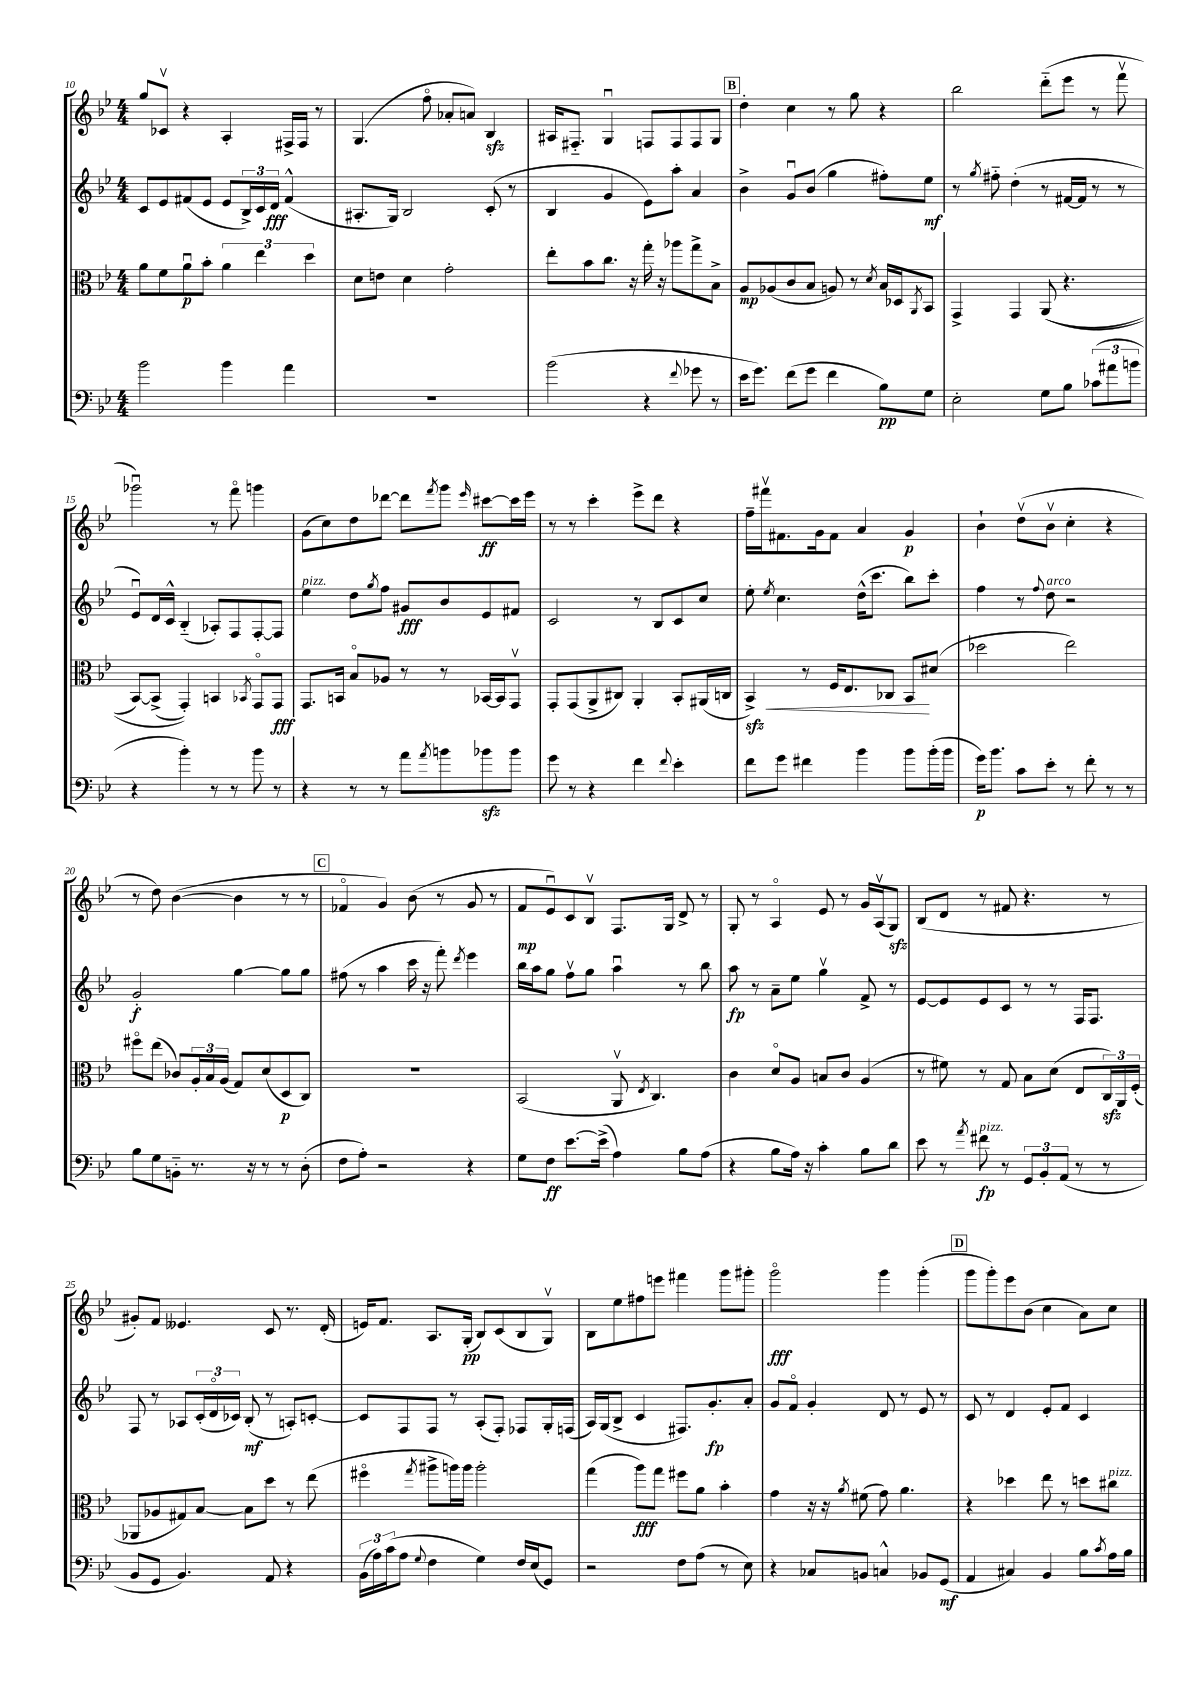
<<
\new StaffGroup <<
\new Staff = "s0" {
    \clef treble \key bes \major \numericTimeSignature \time 4/4
    g''8 ces'8\upbow r4 a4-. fis16-> fis16 r8 |
    g4.( f''8\flageolet aes'8-. a'8) bes4\sfz |
    ais16 fis8.-_ g4\downbow f8 f8 f8 g8 |
    \mark \markup { \box "B" } d''4-. c''4 r8 g''8 r4 |
    bes''2 d'''8-_( ees'''8 r8 f'''8\upbow |
    ges'''2\downbow) r8 f'''8\flageolet g'''4 |
    g'8( c''8) d''8 des'''8~ des'''8 \acciaccatura { f'''8 } g'''8 \grace { ees'''16 } cis'''8~\ff cis'''16 ees'''16 |
    r8 r8 c'''4-. ees'''8-> d'''8 r4 |
    f''16-- fis'''16\upbow fis'8. g'16 fis'8 a'4 g'4\p |
    bes'4-! d''8\upbow( bes'8\upbow c''4-. r4 |
    r8 d''8) bes'4~( bes'4 r8 r8 |
    \mark \markup { \box "C" } fes'4\flageolet g'4) bes'8( r8 g'8 r8 |
    f'8\mp ees'8\downbow) c'8 bes8\upbow f8. g16 d'8-> r8 |
    g8-. r8 a4\flageolet ees'8 r8 g'16 a16\upbow( g8\sfz) |
    bes8( d'8 r8 fis'8 r4. r8 |
    gis'8-.) f'8 eeses'4. c'8 r8. d'16-.( |
    e'16) f'8. a8. g16-.\pp( bes8) c'8( bes8 g8\upbow) |
    bes8 ees''8 fis''8 e'''8 fis'''4 g'''8 gis'''8-. |
    g'''2\flageolet\fff g'''4 g'''4-.( |
    \mark \markup { \box "D" } g'''8 g'''8-.) ees'''8 bes'8( c''4 a'8) c''8 \bar "|." |
}
\new Staff = "s1" {
    \clef treble \key bes \major \numericTimeSignature \time 4/4
    c'8 ees'8 fis'8( ees'8 ees'8 \tuplet 3/2 { bes16->) c'16 d'16\fff } fis'4-^( |
    ais8.-. g16) bes2 c'8-.( r8 |
    bes4 g'4 ees'8) a''8-. a'4 |
    \mark \markup { \box "B" } bes'4-> g'8\downbow bes'8( g''4 fis''8-.) ees''8\mf |
    r8 \acciaccatura { g''8 } fis''8-_ d''4-.( r8 fis'16~ fis'16 r8 r8 |
    ees'8\downbow) d'16 c'16-^ bes4-_( aes8-.) f8 f8~-. f8 |
    ees''4^\markup { \italic "pizz." } d''8 \acciaccatura { g''8 } f''8 gis'8\fff bes'8 ees'8 fis'8 |
    c'2 r8 bes8 c'8 c''8 |
    ees''8-. \acciaccatura { ees''8 } c''4. d''16-^( c'''8. bes''8) c'''8-. |
    f''4 r8 \appoggiatura { f''8 } d''8^\markup { \italic "arco" } r2 |
    g'2-.\f g''4~ g''8 g''8 |
    \mark \markup { \box "C" } fis''8( r8 a''4 c'''16 r16 f'''8-.) \acciaccatura { d'''8 } ees'''4 |
    bes''16 a''16 g''8 f''8\upbow g''8 a''4\downbow r8 bes''8 |
    a''8\fp r8 a'8-- ees''8 g''4\upbow f'8-> r8 |
    ees'8~ ees'8 ees'8 c'8 r8 r8 f16 f8. |
    f8 r8 aes8 \tuplet 3/2 { c'16-.( d'16\flageolet ces'16) } bes8-.\mf( r8 a8-.) c'8~-. |
    c'8 f8 f8 r8 a8-.( f8-.) fes8 g16-. f16( |
    a16) g16( bes8-> c'4 fis8.) g'8.-.\fp a'8-. |
    g'8 f'8\flageolet g'4-. d'8 r8 ees'8 r8 |
    \mark \markup { \box "D" } c'8 r8 d'4 ees'8-. f'8 c'4 \bar "|." |
}
\new Staff = "s2" {
    \clef alto \key bes \major \numericTimeSignature \time 4/4
    a'8 f'8 a'8\downbow\p bes'8-. \tuplet 3/2 { a'4 ees''4 d''4 } |
    d'8 e'8 d'4 g'2-. |
    ees''8-. bes'8 c''8. r16 g''16-. r16 aes''8 g''8-> bes8-> |
    \mark \markup { \box "B" } a8\mp aes8( c'8 bes8 a8) r8 \acciaccatura { d'8 } bes16 des16 \acciaccatura { a,8 } bes,8 |
    g,4-> g,4 a,8(\( r4. |
    bes,8~) bes,8->( g,4-.)\) b,4 \acciaccatura { bes,8 } g,8\flageolet g,8\fff |
    g,8. b,16 bes8\flageolet aes8 r8 r8 bes,16~ bes,16 g,8\upbow |
    g,8-. g,8( a,8-> cis8) a,4-. bes,8-. ais,16( c16 |
    bes,4->\sfz\<) r8 f16 ees8. ces8 bes,8\! dis'8( |
    des''2 ees''2) |
    fis''8\flageolet ees''8( ces'8) \tuplet 3/2 { a16-. bes16 a16( } g8) d'8( d8\p c8) |
    \mark \markup { \box "C" } R1 |
    bes,2( a,8\upbow \acciaccatura { ees8 } c4.) |
    c'4 d'8\flageolet a8 b8 c'8 a4( |
    r8 fis'8) r8 g8 bes8 d'8( ees8 \tuplet 3/2 { c16\sfz) a,16 f16-.( } |
    aes,8 aes8 gis8) bes8~ bes8 d''8 r8 ees''8( |
    fis''4\flageolet \acciaccatura { g''8 } ais''8-> a''16) a''16 a''2-. |
    g''4( a''8\fff) g''8 fis''8 a'8 bes'4-. |
    g'4 r16 r16 \acciaccatura { a'8 } fis'8( g'8) a'4. |
    \mark \markup { \box "D" } r4 des''4 ees''8 r8 d''8 cis''8^\markup { \italic "pizz." } \bar "|." |
}
\new Staff = "s3" {
    \clef bass \key bes \major \numericTimeSignature \time 4/4
    bes'2 bes'4 a'4 |
    R1 |
    bes'2( r4 \appoggiatura { f'8 } ges'8 r8 |
    \mark \markup { \box "B" } ees'16 g'8.) f'8( g'8 f'4 bes8\pp) g8 |
    ees2-. g8 bes8 \tuplet 3/2 { ces'8( ais'8 b'8 } |
    r4 bes'4-.) r8 r8 bes'8 r8 |
    r4 r8 r8 a'8 \acciaccatura { a'8 } b'8 bes'8\sfz bes'8 |
    g'8 r8 r4 f'4 \appoggiatura { f'8 } ees'4-. |
    f'8 g'8 fis'4 bes'4 bes'8 bes'16-.( bes'16 |
    g'16\p) bes'8. c'8 ees'8-. r8 f'8-. r8 r8 |
    bes8 g8 b,8-_ r8. r16 r8 r8 d8-.( |
    \mark \markup { \box "C" } f8 a8-.) r2 r4 |
    g8 f8\ff ees'8.~ ees'16->( a4) bes8 a8( |
    r4 bes8 a16) r16 c'4-. bes8 d'8 |
    ees'8 r8 \acciaccatura { a'8 } fis'8\fp^\markup { \italic "pizz." } r8 \tuplet 3/2 { g,8 bes,8-. a,8( } r8 r8 |
    bes,8 g,8 bes,4.) a,8 r4 |
    \tuplet 3/2 { bes,16( a16) c'16( } a8 \appoggiatura { g8 } f4 g4) f16 ees16( g,8) |
    r2 f8 a8( r8 ees8) |
    r4 ces8 b,8 c4-^ bes,8 g,8\mf( |
    \mark \markup { \box "D" } a,4 cis4) bes,4 bes8 \acciaccatura { c'8 } a16 bes16 \bar "|." |
}
>>
>>
\layout { \context { \Score currentBarNumber = #10 } }
